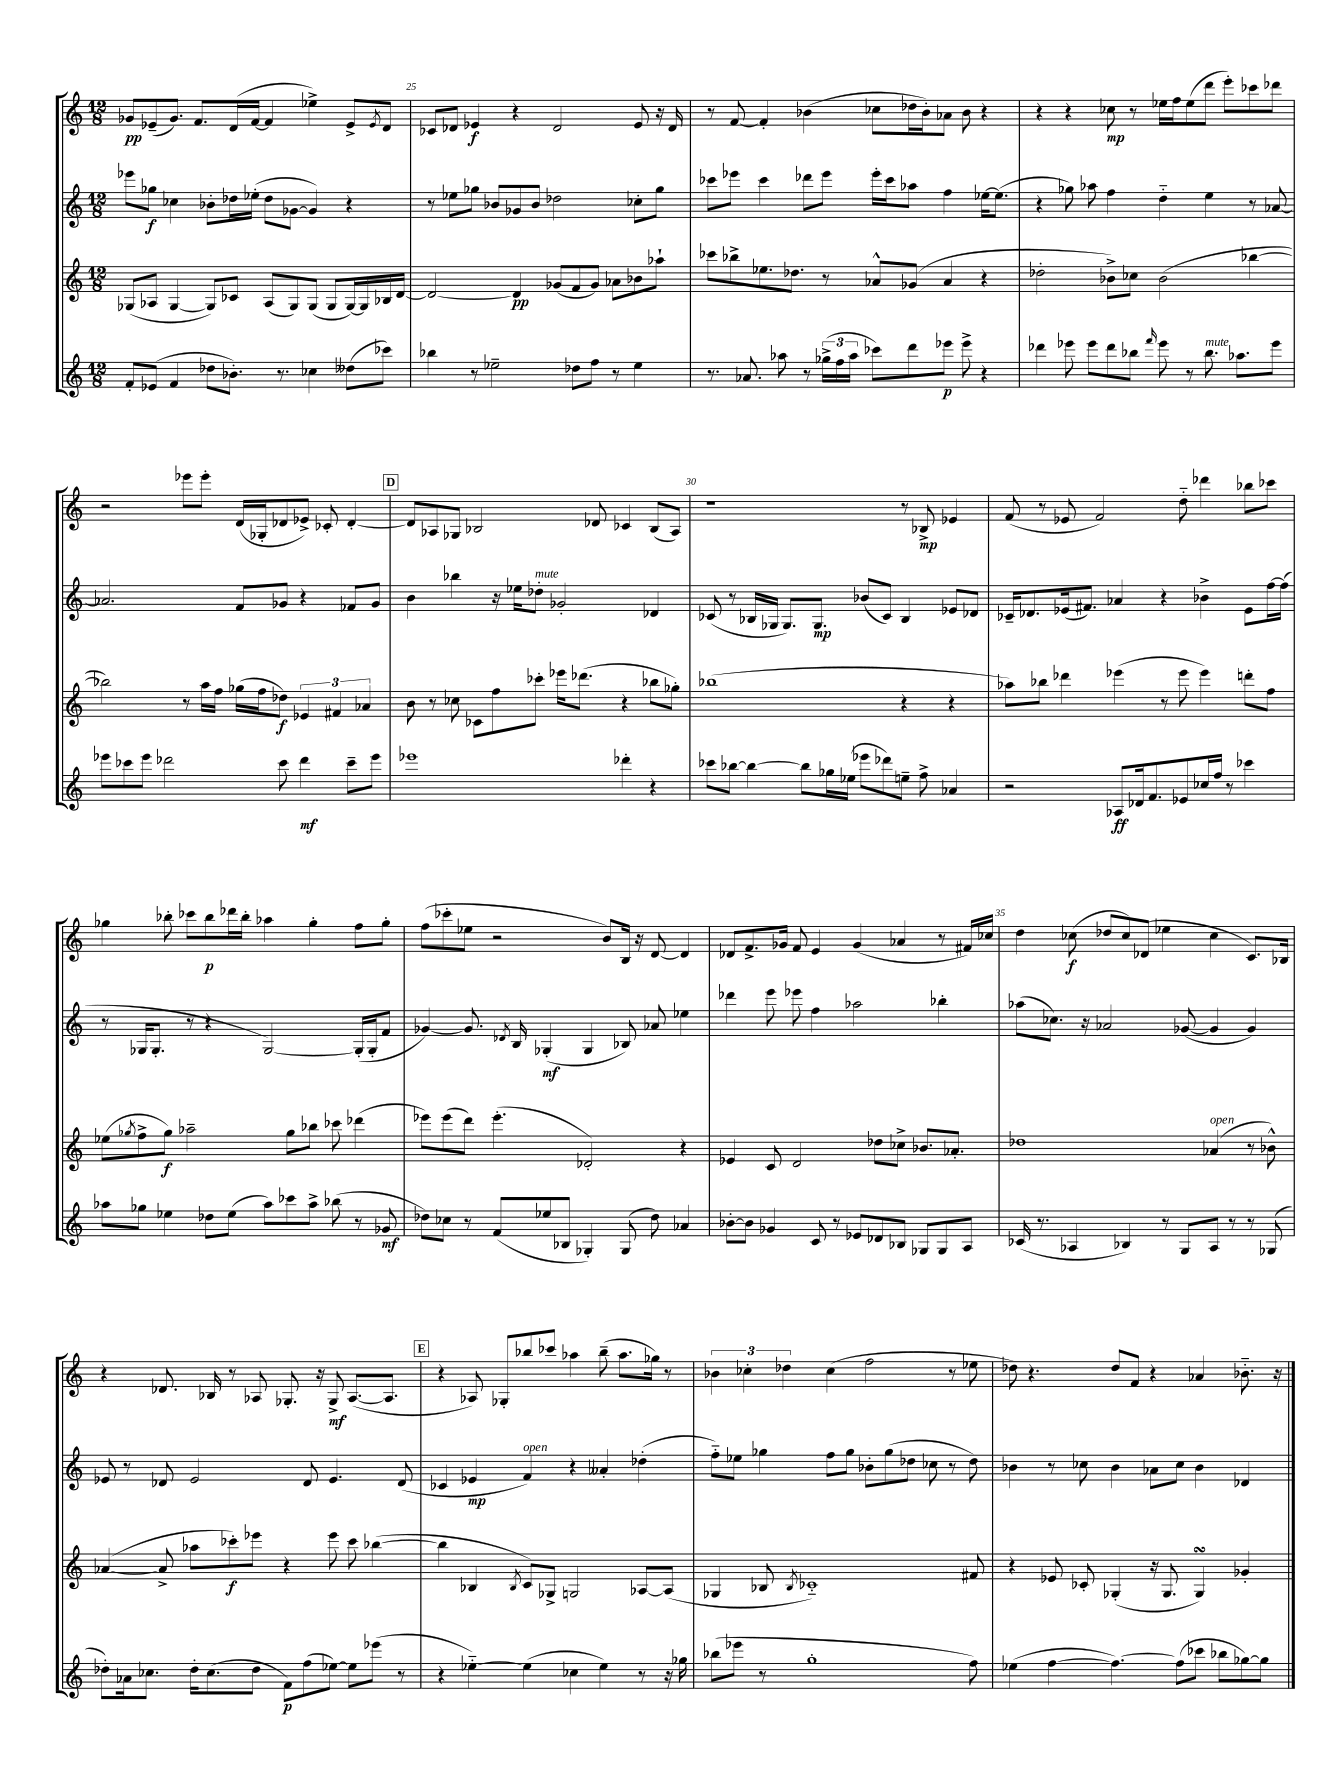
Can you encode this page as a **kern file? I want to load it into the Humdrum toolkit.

**kern	**dynam	**kern	**dynam	**kern	**dynam	**kern	**dynam
*part4	*part4	*part3	*part3	*part2	*part2	*part1	*part1
*staff4	*staff4	*staff3	*staff3	*staff2	*staff2	*staff1	*staff1
*clefG2	*	*clefG2	*	*clefG2	*	*clefG2	*
*k[]	*	*k[]	*	*k[]	*	*k[]	*
*M12/8	*	*M12/8	*	*M12/8	*	*M12/8	*
=24	=24	=24	=24	=24	=24	=24	=24
8f'/L	.	(8G-X/L	.	8eee-X\L	.	8g-X/L	pp
(8e-X/J	.	8A-X/J	.	8gg-X\J	f	(8e-X~/	.
4f/	.	[4G-/	.	4cc-X\	.	8.g-/J)	.
.	.	.	.	.	.	8.f/L	.
8dd-X\L	.	8G-/L])	.	8b-X'\L	.	.	.
8.b-X'\J)	.	8c-X/J	.	16dd-X\L	.	(16d/L	.
.	.	.	.	(16ee-X'\JJ	.	[16f/JJ	.
.	.	(8A-/L	.	8dd-\L	.	4f/]	.
8.r	.	.	.	.	.	.	.
.	.	8G-/)	.	[8g-X\J	.	.	.
4cc-X\	.	(8G-/J	.	4g-/])	.	4ee-X^\)	.
.	.	8G-/L	.	.	.	.	.
(8dd--X\L	.	[16G-/L)	.	4r	.	8e-^/L	.
.	.	16G-/]	.	.	.	.	.
.	.	.	.	.	.	8qe-/	.
8ccc-X\J)	.	16B-X/	.	.	.	8d/J	.
.	.	[16d/JJ	.	.	.	.	.
=25	=25	=25	=25	=25	=25	=25	=25
4bb-X\	.	2d/_	.	8r	.	8c-X/L	.
.	.	.	.	8ee-X\L	.	8d-X/J	.
8r	.	.	.	8gg-X\J	.	4e-X/	f
2ee-X~\	.	.	.	8b-X/L	.	.	.
.	.	4d/]	pp	8g-X/	.	4r	.
.	.	.	.	8b-/J	.	.	.
.	.	(8g-X/L	.	2dd-X\	.	2d-/	.
8dd-X\L	.	8f/	.	.	.	.	.
8ff\J	.	8g-/J)	.	.	.	.	.
8r	.	8a-X\L	.	.	.	.	.
4ee-\	.	8b-X\	.	8cc-X'\L	.	8e-/	.
.	.	8aa-X`\J	.	8gg-\J	.	16r	.
.	.	.	.	.	.	16d-/	.
=26	=26	=26	=26	=26	=26	=26	=26
8.r	.	8ccc-X\L	.	8ccc-X\L	.	8r	.
.	.	8bb-X^\	.	8eee-X\J	.	[8f/	.
8.a-X/	.	.	.	.	.	.	.
.	.	8.ee-X\	.	4ccc-\	.	4f'/]	.
8aa-X\	.	.	.	.	.	.	.
.	.	8.dd-X\J	.	.	.	.	.
8r	.	.	.	8ddd-X\L	.	(4b-X\	.
(24gg-X^\LL	.	8r	.	8eee-\J	.	.	.
24ff\	.	.	.	.	.	.	.
24aa-\JJ	.	.	.	.	.	.	.
8ccc-X\L)	.	8a-X^^/L	.	16eee-'\LL	.	8cc-X\L	.
.	.	.	.	16ccc-\J	.	.	.
8ddd\	.	(8g-X/J	.	8aa-X\J	.	16dd-X\L	.
.	.	.	.	.	.	16b-'\J)	.
8eee-X\J	p	4a-/	.	4ff\	.	8a-X\J	.
8eee-^\	.	.	.	.	.	8b-\	.
4r	.	4r	.	[16ee-X\KL	.	4r	.
.	.	.	.	(8.ee-\J]	.	.	.
=27	=27	=27	=27	=27	=27	=27	=27
4ddd-X\	.	2dd-X'\	.	4r	.	4r	.
8eee-X\	.	.	.	8gg-X\)	.	4r	.
8eee-\L	.	.	.	8aa-X\	.	.	.
8ddd-\	.	8b-X^\L)	.	4ff\	.	8cc-X\	mp
8bb-X\J	.	8cc-X\J	.	.	.	8r	.
16qqfff/	.	.	.	.	.	.	.
8eee-\	.	(2b-\	.	4dd\	.	16ee-X\LL	.
.	.	.	.	.	.	16ff\J	.
8r	.	.	.	.	.	(8ee-\	.
!LO:TX:a:i:t=mute	!	!	!	!	!	!	!
8.bb-\	.	.	.	4ee\	.	8ddd\J	.
.	.	.	.	.	.	8eee'\L)	.
8.aa-X\L	.	.	.	.	.	.	.
.	.	[4bb-X\	.	8r	.	8ccc-X\	.
8eee-\J	.	.	.	[8a-X/	.	8ddd-X\J	.
!!LO:LB:g=z
=28	=28	=28	=28	=28	=28	=28	=28
8eee-X\L	.	2bb-X\])	.	2.a-X/]	.	2r	.
8ccc-X\	.	.	.	.	.	.	.
8eee-\J	.	.	.	.	.	.	.
2ddd-X\	.	.	.	.	.	.	.
.	.	8r	.	.	.	8eee-X\L	.
.	.	16aa\LL	.	.	.	8eee-'\J	.
.	.	16ff\JJ	.	.	.	.	.
.	.	(16gg-X\LL	.	8f/L	.	(16d/LL	.
.	.	16ff\J	.	.	.	16G-X'/J	.
8ccc-\	.	8dd-X\J)	f	8g-X/J	.	8d-X/	.
4ddd-\	mf	6e-X/	.	4r	.	8e-X^/J)	.
.	.	.	.	.	.	8c-X'/	.
.	.	6f#X/	.	.	.	.	.
8ccc-~\L	.	.	.	8f-X/L	.	[4d-'/	.
.	.	6a-X/	.	.	.	.	.
8eee-\J	.	.	.	8g-/J	.	.	.
!!LO:REH:place=s1:t=D
=29	=29	=29	=29	=29	=29	=29	=29
1eee-X	.	8b\	.	4b\	.	8d-/L]	.
.	.	8r	.	.	.	8A-X/	.
.	.	8cc-X\	.	4bb-X\	.	8G-X/J	.
.	.	8c-X\L	.	.	.	2B-X/	.
.	.	8ff\	.	16r	.	.	.
.	.	.	.	16ee-X\KL	.	.	.
!	!	!	!	!LO:TX:a:i:t=mute	!	!	!
.	.	8ccc-X'\J	.	8dd-X'\J	.	.	.
.	.	16eee-X\KL	.	2g-X'/	.	.	.
.	.	(8.ddd-X\J	.	.	.	.	.
.	.	.	.	.	.	8d-X/	.
4ddd-X'\	.	4r	.	.	.	4c-X/	.
4r	.	8bb-X\L	.	4d-X/	.	(8B-/L	.
.	.	8gg-X'\J)	.	.	.	8A-/J)	.
=30	=30	=30	=30	=30	=30	=30	=30
8ccc-X\L	.	(1bb-X	.	(8c-X/	.	1r	.
[8bb-X\J	.	.	.	8r	.	.	.
4bb-\_	.	.	.	16B-X/LL	.	.	.
.	.	.	.	16G-X/JJ	.	.	.
.	.	.	.	8.G-/L)	.	.	.
8bb-\L]	.	.	.	.	.	.	.
.	.	.	.	8.G-/J	mp	.	.
16gg-X\L	.	.	.	.	.	.	.
(16ee-X\JJ	.	.	.	.	.	.	.
8eee-X\L	.	.	.	(8b-X/L	.	.	.
8ddd-X\)	.	.	.	8c-/J)	.	.	.
8een~\J	.	4r	.	4B-/	.	8r	.
8ff^\	.	.	.	.	.	8B-X^/	mp
4a-X/	.	4r	.	8e-X/L	.	4e-X/	.
.	.	.	.	8d-X/J	.	.	.
=31	=31	=31	=31	=31	=31	=31	=31
2r	.	8aa-X\L)	.	16c-X~/KL	.	(8f/	.
.	.	.	.	8.d-X/	.	.	.
.	.	8bb-X\J	.	.	.	8r	.
.	.	4ddd-X\	.	(16e-X/k	.	8e-X/	.
.	.	.	.	8.f#X/J)	.	.	.
.	.	.	.	.	.	2f/)	.
8A-X/L	ff	(4eee-X\	.	4a-X/	.	.	.
16d-X/k	.	.	.	.	.	.	.
8.f/	.	.	.	.	.	.	.
.	.	8r	.	4r	.	.	.
8e-X/	.	8eee-\	.	.	.	8dd\	.
16cc-X/L	.	4eee-\)	.	4b-X^\	.	4ddd-X\	.
16ff/JJ	.	.	.	.	.	.	.
8r	.	.	.	.	.	.	.
4ccc-X\	.	8dddn'\L	.	8e-\L	.	8bb-X\L	.
.	.	8ff\J	.	[16ff\L	.	8ccc-X\J	.
.	.	.	.	(16ff\JJ]	.	.	.
!!LO:LB:g=z
=32	=32	=32	=32	=32	=32	=32	=32
8aa-X\L	.	(8ee-X\L	.	8r	.	4gg-X\	.
.	.	8qgg-X/	.	.	.	.	.
8gg-X\J	.	8ff^\	.	16G-X/KL	.	.	.
.	.	.	.	8.G-'/J	.	.	.
4ee-X\	.	8gg-\J)	f	.	.	8bb-X'\	.
.	.	2aa-X~\	.	8r	.	8ccc-X\L	.
8dd-X\L	.	.	.	4r	.	8bb-\	p
(8ee-\J	.	.	.	.	.	16ddd-X\L	.
.	.	.	.	.	.	16bb-'\JJ	.
8aa-\L)	.	.	.	[2G-/)	.	4aa-X\	.
8ccc-X\	.	8gg-\L	.	.	.	.	.
8aa-^\J	.	8bb-X\J	.	.	.	4gg-'\	.
(8bb-X\	.	8ccc-X\	.	.	.	.	.
8r	.	(4ddd-X\	.	(16G-'/LL]	.	8ff\L	.
.	.	.	.	16G-'/J	.	.	.
8g-X/	mf	.	.	8f/J	.	8gg-'\J	.
=33	=33	=33	=33	=33	=33	=33	=33
8dd-X\L)	.	8eee-X\L)	.	[4g-X/)	.	(8ff\L	.
8cc-X\J	.	(8eee-\	.	.	.	8ccc-X'\	.
8r	.	8ddd\J)	.	8.g-/]	.	8ee-X\J	.
(8f/L	.	(4.eee-'\	.	.	.	2r	.
.	.	.	.	8qd-X/	.	.	.
.	.	.	.	16B/	.	.	.
8ee-X/	.	.	.	(4G-X'/	mf	.	.
8B-X/J	.	.	.	.	.	.	.
4G-X'/)	.	2d-X'/)	.	4G-/	.	.	.
.	.	.	.	.	.	8b/L)	.
(8G-/	.	.	.	8B-X/)	.	16B/Jk	.
.	.	.	.	.	.	16r	.
8dd-\)	.	.	.	8a-X/	.	[8d/	.
4a-X/	.	4r	.	4ee-X\	.	4d/]	.
=34	=34	=34	=34	=34	=34	=34	=34
[8b-X'\L	.	4e-X/	.	4ddd-X\	.	8d-X/L	.
8b-\J]	.	.	.	.	.	8.f^/	.
4g-X/	.	8c/	.	8eee\	.	.	.
.	.	.	.	.	.	16g-X/Jk	.
.	.	2d/	.	8eee-X\	.	8f/	.
8c/	.	.	.	4ff\	.	4e/	.
8r	.	.	.	.	.	.	.
8e-X/L	.	.	.	2aa-X\	.	(4g-/	.
8d-X/	.	8dd-X\L	.	.	.	.	.
8B-X/J	.	8cc-X^\J	.	.	.	4a-X/	.
8G-X/L	.	8.b-X/L	.	.	.	.	.
8G-/	.	.	.	4bb-X'\	.	8r	.
.	.	8.a-X'/J	.	.	.	.	.
8A/J	.	.	.	.	.	16f#X/LL)	.
.	.	.	.	.	.	16cc-X/JJ	.
=35	=35	=35	=35	=35	=35	=35	=35
(16c-X/	.	1dd-X	.	(8aa-X\L	.	4dd\	.
8.r	.	.	.	.	.	.	.
.	.	.	.	8.cc-X\J)	.	.	.
4A-X/	.	.	.	.	.	(8cc-X\	f
.	.	.	.	16r	.	.	.
.	.	.	.	2a-X/	.	8dd-X/L	.
4B-X/)	.	.	.	.	.	8cc-/)	.
.	.	.	.	.	.	(8d-X/J	.
8r	.	.	.	.	.	4ee-X\	.
8G/L	.	.	.	([8g-X/	.	.	.
!	!	!LO:TX:a:i:t=open	!	!	!	!	!
8A-/J	.	(4a-X/	.	4g-/]	.	4cc-\	.
8r	.	.	.	.	.	.	.
8r	.	8r	.	4g-/)	.	8.c/L)	.
(8G-X/	.	8b-X^^\)	.	.	.	.	.
.	.	.	.	.	.	16B-X/Jk	.
!!LO:LB:g=z
=36	=36	=36	=36	=36	=36	=36	=36
8dd-X'\L)	.	([4a-X/	.	8e-X/	.	4r	.
16a-X\k	.	.	.	8r	.	.	.
8.cc-X\J	.	.	.	.	.	.	.
.	.	8a-^/]	.	8d-X/	.	8.d-X/	.
16dd-'\KL	.	8aa-X\L	.	2e-/	.	.	.
(8.cc-\	.	.	.	.	.	16B-X/	.
.	.	8ccc-X'\)	f	.	.	8r	.
8dd-\J	.	8eee-X\J	.	.	.	8A-X/	.
8f\L)	p	4r	.	.	.	8.G-X'/	.
(8ff\	.	.	.	8d-/	.	.	.
.	.	.	.	.	.	16r	.
[8ee-X\J)	.	8eee-\	.	4.e-/	.	8G-^/	mf
8ee-\L]	.	8ccc-\	.	.	.	([8.A-/L	.
(8eee-X\J	.	([4bb-X\	.	.	.	.	.
.	.	.	.	.	.	8.A-/J]	.
8r	.	.	.	(8d-/	.	.	.
!!LO:REH:place=s1:t=E
=37	=37	=37	=37	=37	=37	=37	=37
4r	.	4bb-\]	.	4c-X/	.	4r	.
[4ee-X\)	.	4B-X/	.	4e-X/	mp	8A-X/)	.
.	.	.	.	.	.	8G-X'/L	.
.	.	8qB-/	.	.	.	.	.
!	!	!	!	!LO:TX:a:i:t=open	!	!	!
(4ee-\]	.	8c/L)	.	4f/)	.	8bb-X/	.
.	.	8G-X^/J	.	.	.	8ccc-X/J	.
4cc-X\	.	2Gn/	.	4r	.	4aa-X\	.
4ee-\)	.	.	.	4a--X'/	.	(8bb-~\	.
.	.	.	.	.	.	8.aa-\L	.
8r	.	[8A-X/L	.	(4dd-X'\	.	.	.
.	.	.	.	.	.	16gg-X\Jk)	.
16r	.	(8A-/J]	.	.	.	8r	.
16gg-X\	.	.	.	.	.	.	.
=38	=38	=38	=38	=38	=38	=38	=38
(8bb-X\L	.	4G-X/	.	8ff\L)	.	6b-X\	.
8eee-X\J	.	.	.	8ee-X\J	.	.	.
.	.	.	.	.	.	6cc-X'\	.
8r	.	8B-X/	.	4gg-X\	.	.	.
.	.	.	.	.	.	6dd-X\	.
.	.	8qB-/	.	.	.	.	.
1gg'	.	1c-X)	.	.	.	.	.
.	.	.	.	8ff\L	.	(4cc-\	.
.	.	.	.	8gg-\J	.	.	.
.	.	.	.	8b-X'\L	.	2ff\	.
.	.	.	.	(8gg-\	.	.	.
.	.	.	.	8dd-X\J	.	.	.
.	.	.	.	8cc-X\	.	.	.
.	.	.	.	8r	.	8r	.
8ff\)	.	8f#X/	.	8dd-\)	.	8ee-X\	.
=39	=39	=39	=39	=39	=39	=39	=39
(4ee-X\	.	4r	.	4b-X\	.	8dd-X\)	.
.	.	.	.	.	.	4.r	.
[4ff\	.	8e-X/	.	8r	.	.	.
.	.	8c-X'/	.	8cc-X\	.	.	.
4.ff\_)	.	(4G-X'/	.	4b-\	.	8dd-/L	.
.	.	.	.	.	.	8f/J	.
.	.	16r	.	8a-X\L	.	4r	.
.	.	8.G-/	.	.	.	.	.
(8ff\L]	.	.	.	8cc-\J	.	.	.
8ccc-X\J	.	4G-sSSs/)	.	4b-\	.	4a-X/	.
8bb-X\L	.	.	.	.	.	.	.
[8gg-X\)	.	4g-X'/	.	4d-X/	.	8.b-X\	.
8gg-\J]	.	.	.	.	.	.	.
.	.	.	.	.	.	16r	.
==	==	==	==	==	==	==	==
*-	*-	*-	*-	*-	*-	*-	*-
